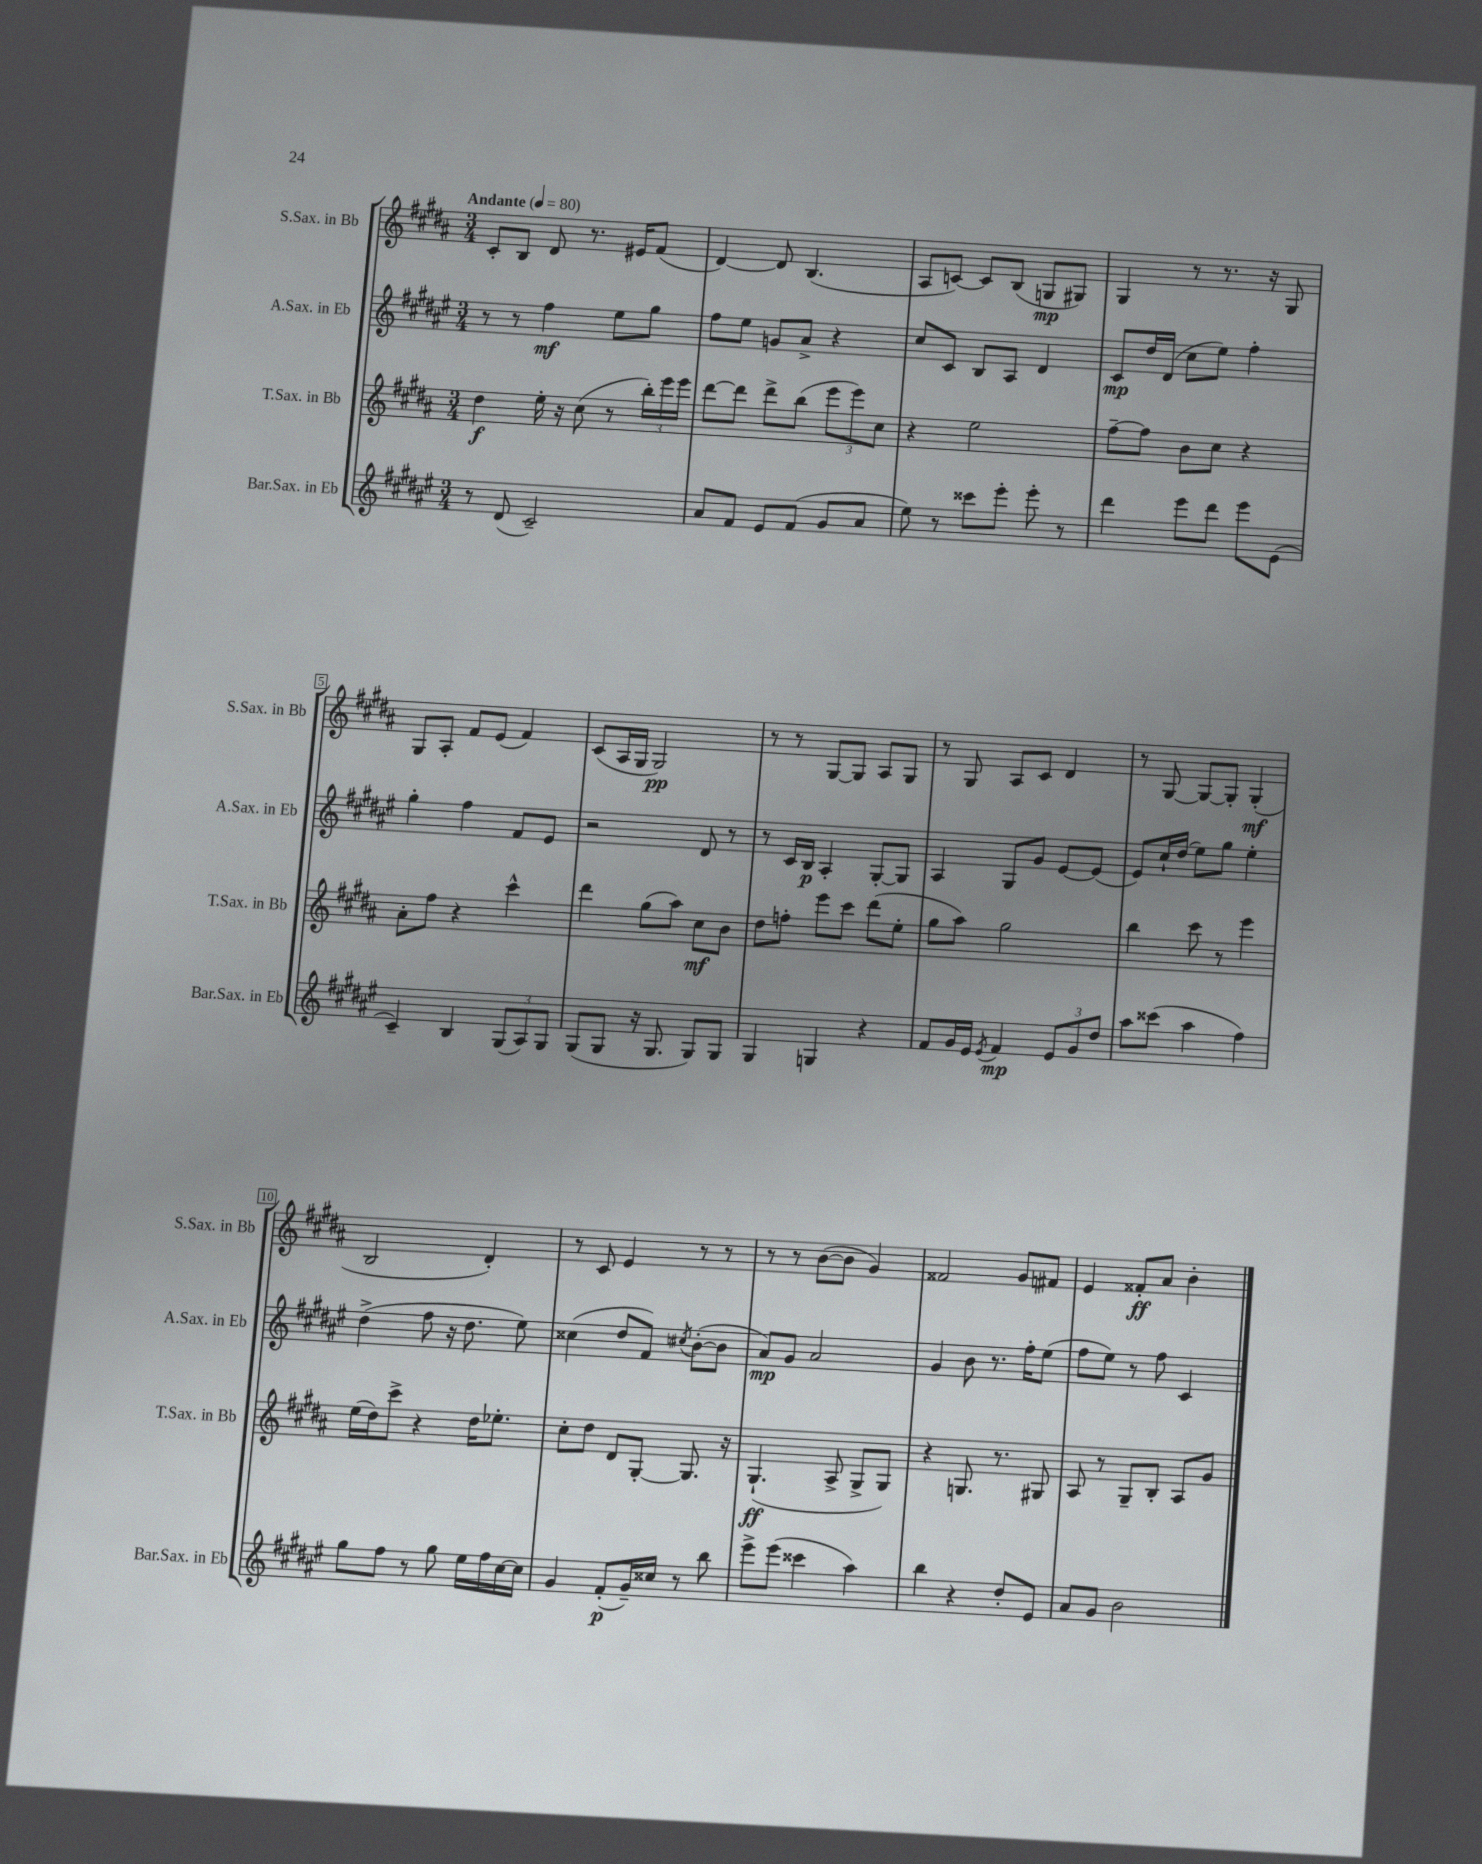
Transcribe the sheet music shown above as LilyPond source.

<<
\new StaffGroup <<
\new Staff = "s0" \with { instrumentName = "S.Sax. in Bb" shortInstrumentName = "S.Sax. in Bb" } {
    \clef treble \key b \major \numericTimeSignature \time 3/4 \tempo "Andante" 4 = 80
    \autoBeamOff cis'8[-. b8] dis'8 r8. eis'16[ fis'8]( |
    dis'4~) dis'8 b4.( |
    ais8[ c'8]~) c'8[ b8]( g8[\mp gis8]) |
    gis4 r8 r8. r16 gis8 |
    gis8[ ais8]-. fis'8[ e'8]( fis'4) |
    cis'8[( ais16 gis16] gis2\pp) |
    r8 r8 gis8[~ gis8] ais8[ gis8] |
    r8 gis8 ais8[ cis'8] dis'4 |
    r8 gis8~ gis8[~ gis8]-. gis4-.\mf( |
    b2 dis'4-.) |
    r8 cis'8 e'4 r8 r8 |
    r8 r8 b'8[~( b'8] gis'4) |
    fisis'2 gis'8[ fis'8] |
    e'4 fisis'8[-.\ff ais'8] b'4-. \bar "|." |
}
\new Staff = "s1" \with { instrumentName = "A.Sax. in Eb" shortInstrumentName = "A.Sax. in Eb" } {
    \clef treble \key fis \major \numericTimeSignature \time 3/4
    \autoBeamOff r8 r8 fis''4\mf eis''8[ gis''8] |
    fis''8[ eis''8] g'8[ ais'8]-> r4 |
    cis''8[ cis'8] b8[ ais8] dis'4 |
    cis'8[\mp dis''16 dis'16]( cis''8[ eis''8]) fis''4-. |
    gis''4-. fis''4 fis'8[ eis'8] |
    r2 dis'8 r8 |
    r8 cis'16[ b16]\p ais4-. gis8[~-. gis8] |
    ais4 gis8[ gis'8] eis'8[~ eis'8]( |
    eis'8[) cis''16-! dis''16]( eis''8[) gis''8] eis''4-. |
    dis''4->( fis''8 r16 dis''8. eis''8) |
    cisis''4( dis''8[ fis'8]) \acciaccatura { cis''8 } b'8[~-.( b'8] |
    ais'8[\mp) gis'8] ais'2 |
    gis'4 b'8 r8. fis''16[-. eis''8]( |
    fis''8[ eis''8]) r8 fis''8 cis'4 \bar "|." |
}
\new Staff = "s2" \with { instrumentName = "T.Sax. in Bb" shortInstrumentName = "T.Sax. in Bb" } {
    \clef treble \key b \major \numericTimeSignature \time 3/4
    \autoBeamOff dis''4\f e''16-. r16 cis''8( r8 \tuplet 3/2 { b''16[-.) e'''16 e'''16] } |
    dis'''8[~ dis'''8] dis'''8[-> b''8]( \tuplet 3/2 { e'''8[ e'''8) cis''8] } |
    r4 e''2 |
    fis''8[~-- fis''8] b'8[ cis''8] r4 |
    ais'8[-. fis''8] r4 cis'''4-^ |
    dis'''4 gis''8[( ais''8]) cis''8[\mf b'8] |
    dis''8[ f''8]-. e'''8[ cis'''8] dis'''8[( e''8]-. |
    gis''8[ ais''8]) gis''2 |
    b''4 cis'''8 r8 e'''4 |
    e''16[( dis''16) cis'''8]-> r4 dis''16[ ees''8.]-. |
    cis''8[-. dis''8] dis'8[ gis8]~-. gis8. r16 |
    gis4.-!\ff( ais8-> gis8[-> gis8]) |
    r4 g8. r8. gis8 |
    ais8 r8 gis8[-- b8]-. ais8[ gis'8] \bar "|." |
}
\new Staff = "s3" \with { instrumentName = "Bar.Sax. in Eb" shortInstrumentName = "Bar.Sax. in Eb" } {
    \clef treble \key fis \major \numericTimeSignature \time 3/4
    \autoBeamOff r8 dis'8( cis'2--) |
    ais'8[ fis'8] eis'8[ fis'8]( gis'8[ ais'8] |
    eis''8) r8 cisis'''8[ eis'''8]-. eis'''8-. r8 |
    dis'''4 eis'''8[ dis'''8] eis'''8[ eis'8]( |
    cis'4--) b4 \tuplet 3/2 { gis8[( ais8) gis8] } |
    gis8[( gis8] r16 gis8. gis8[) gis8] |
    gis4 g4 r4 |
    fis'8[ gis'16 eis'16] \acciaccatura { eis'8 } fis'4\mp \tuplet 3/2 { eis'8[ gis'8 dis''8] } |
    ais''8[ cisis'''8]( ais''4 fis''4) |
    gis''8[ fis''8] r8 gis''8 eis''16[ fis''16 cis''16~ cis''16] |
    gis'4 fis'8[-.\p( gis'16--) cisis''16] r8 b''8 |
    eis'''8[-> eis'''8]( cisis'''4 ais''4) |
    b''4 r4 dis''8[-. eis'8] |
    ais'8[ gis'8] b'2 \bar "|." |
}
>>
>>
\layout { \context { \Score \override BarNumber.stencil = #(make-stencil-boxer 0.1 0.3 ly:text-interface::print) } }
